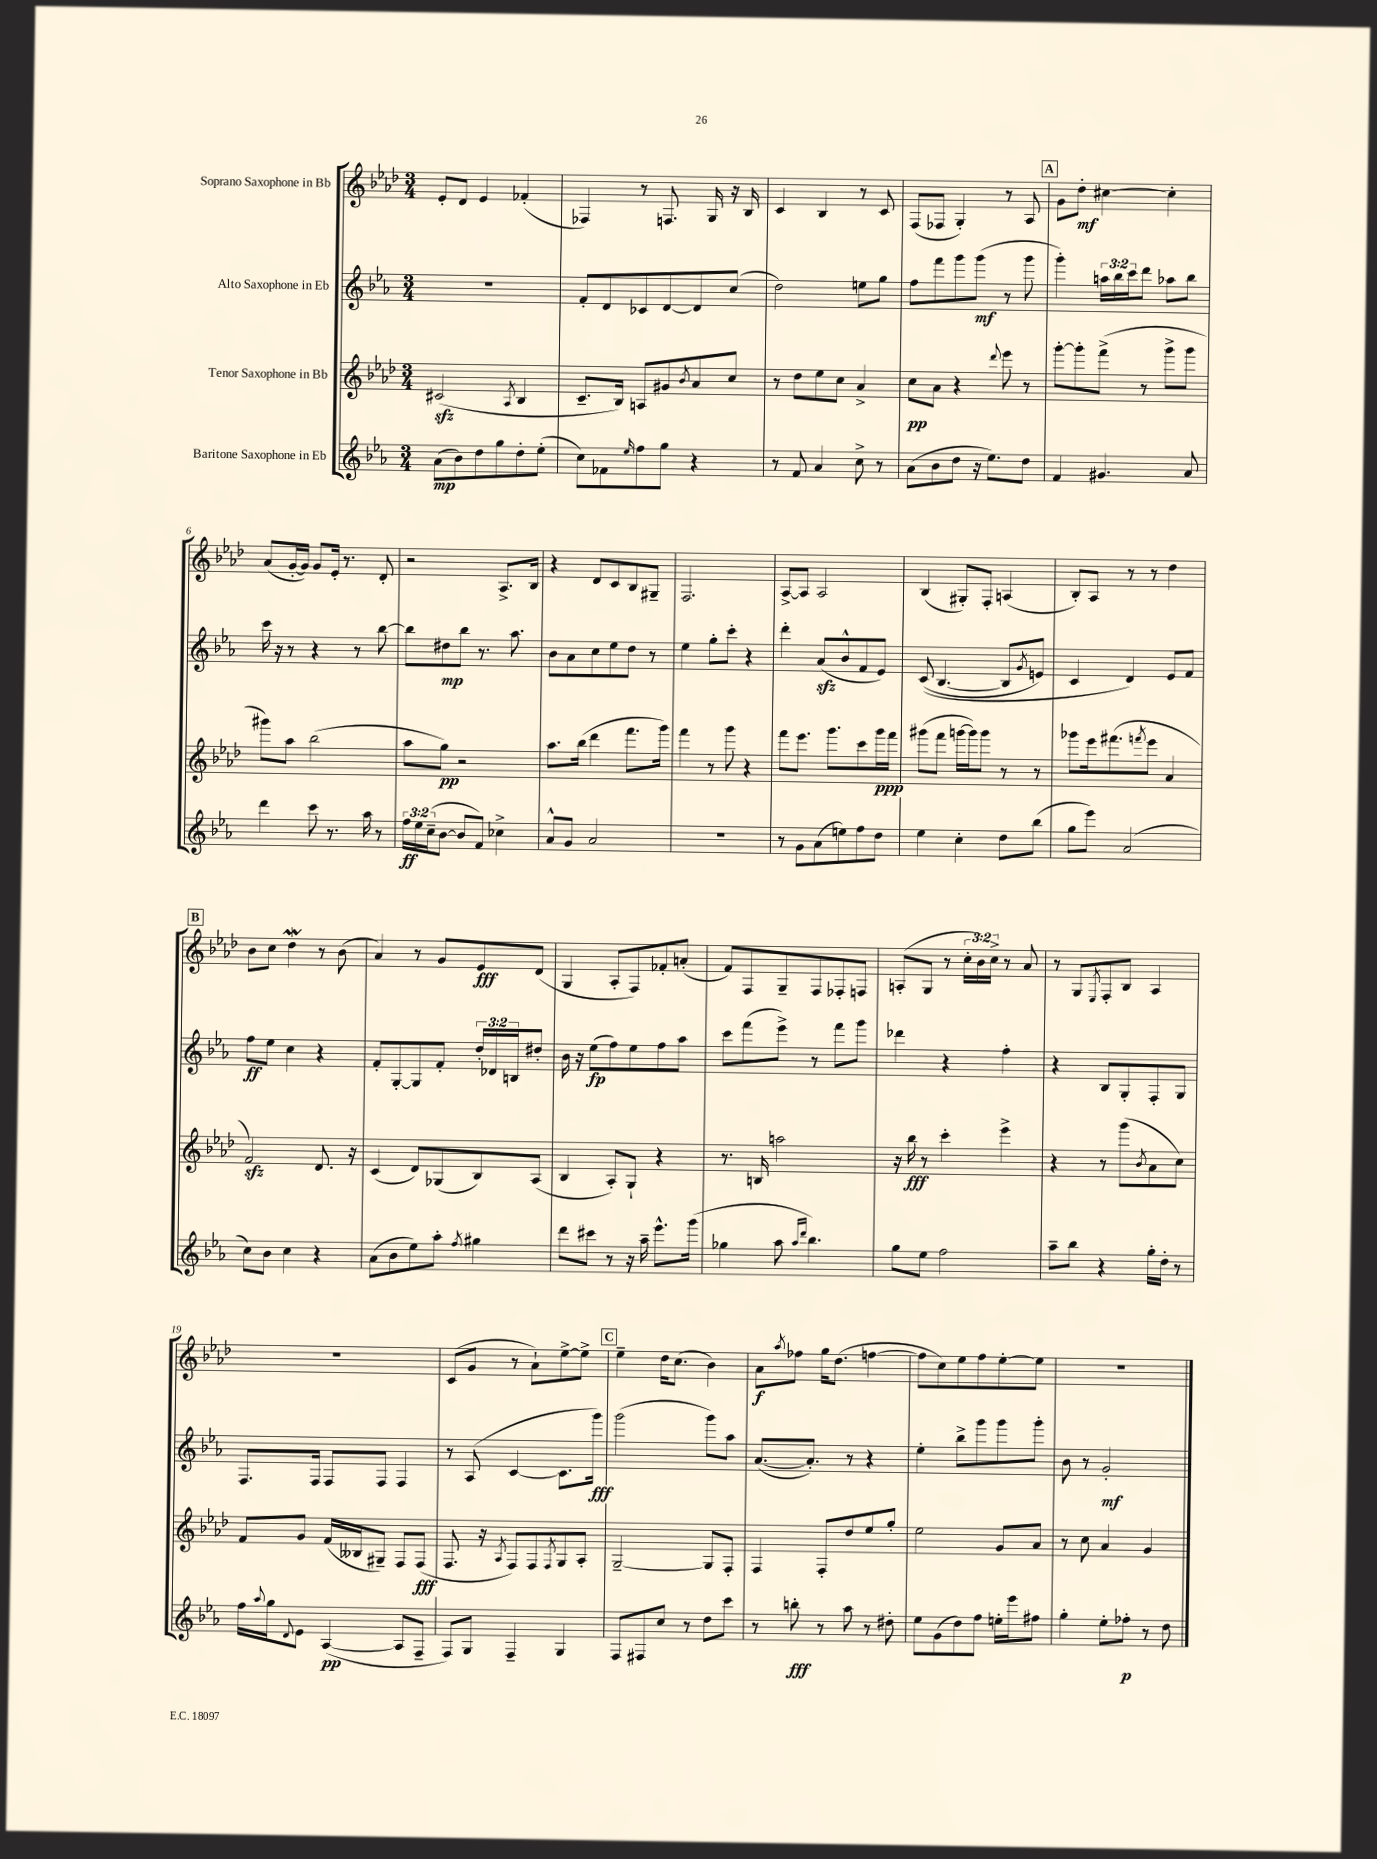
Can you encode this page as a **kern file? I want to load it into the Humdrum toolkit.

**kern	**dynam	**kern	**dynam	**kern	**dynam	**kern	**dynam
*part4	*part4	*part3	*part3	*part2	*part2	*part1	*part1
*staff4	*staff4	*staff3	*staff3	*staff2	*staff2	*staff1	*staff1
*I"Baritone Saxophone in Eb	*	*I"Tenor Saxophone in Bb	*	*I"Alto Saxophone in Eb	*	*I"Soprano Saxophone in Bb	*
*clefG2	*	*clefG2	*	*clefG2	*	*clefG2	*
*k[b-e-a-]	*	*k[b-e-a-d-]	*	*k[b-e-a-]	*	*k[b-e-a-d-]	*
*M3/4	*	*M3/4	*	*M3/4	*	*M3/4	*
=1	=1	=1	=1	=1	=1	=1	=1
(8a-\L	mp	(2c#Xzz/	.	2.r	.	8e-'/L	.
8b-\)	.	.	.	.	.	8d-/J	.
8dd\	.	.	.	.	.	4e-/	.
8gg\	.	.	.	.	.	.	.
.	.	8qA-/	.	.	.	.	.
8dd'\	.	4B-/	.	.	.	(4f-X'/	.
(8ee-'\J	.	.	.	.	.	.	.
=2	=2	=2	=2	=2	=2	=2	=2
8cc\L)	.	8.c~/L	.	8f'/L	.	4F-X/)	.
8f-X\	.	.	.	8d/	.	.	.
.	.	16B-/Jk)	.	.	.	.	.
16qqee-/	.	.	.	.	.	.	.
8ff\	.	8An/L	.	8c-X/	.	8r	.
8gg\J	.	8g#X/	.	[8d/	.	8.Fn/	.
.	.	8qb-/	.	.	.	.	.
4r	.	8a-/	.	8d/]	.	.	.
.	.	.	.	.	.	16G/	.
.	.	8cc/J	.	(8cc/J	.	16r	.
.	.	.	.	.	.	16B-/	.
=3	=3	=3	=3	=3	=3	=3	=3
8r	.	8r	.	2dd\)	.	4c/	.
8f/	.	8dd-\L	.	.	.	.	.
4a-/	.	8ee-\	.	.	.	4B-/	.
.	.	8cc\J	.	.	.	.	.
8cc^\	.	4a-^/	.	8een\L	.	8r	.
8r	.	.	.	8gg\J	.	8c/	.
=4	=4	=4	=4	=4	=4	=4	=4
(8a-\L	.	8cc\L	pp	8ff\L	.	(8F/L	.
8b-\	.	8a-\J	.	8fff\	.	8F-X/J	.
8dd\J	.	4r	.	8ggg\	.	4G'/)	.
16r	.	.	.	(8ggg\J	mf	.	.
8.ee-\L)	.	.	.	.	.	.	.
.	.	8qqddd-/	.	.	.	.	.
.	.	8eee-\	.	8r	.	8r	.
8dd\J	.	8r	.	8ggg\	.	8A-/	.
!!LO:REH:place=s1:t=A
=5	=5	=5	=5	=5	=5	=5	=5
4f/	.	[8ggg'\L	.	4ggg'\)	.	8g\L	.
.	.	8ggg'\]	.	.	.	8dd-'\J	mf
4.g#X/	.	(8fff^\J	.	24aan\LL	.	[4cc#X\	.
.	.	.	.	24bb-\	.	.	.
.	.	.	.	24ccc\J	.	.	.
.	.	8r	.	8ddd\J	.	.	.
.	.	8ggg^\L	.	8aa-X\L	.	4cc#'\]	.
8a-/	.	8ggg\J	.	8bb-\J	.	.	.
!!LO:LB:g=z
=6	=6	=6	=6	=6	=6	=6	=6
4ddd\	.	8ggg#X\L)	.	16ccc\	.	(8a-/L	.
.	.	.	.	16r	.	.	.
.	.	8aa-\J	.	8r	.	[16g'/L	.
.	.	.	.	.	.	16g/JJ])	.
8ccc\	.	(2bb-\	.	4r	.	8g/L	.
8.r	.	.	.	.	.	16e-'/Jk	.
.	.	.	.	.	.	8.r	.
.	.	.	.	8r	.	.	.
16aa-\	.	.	.	.	.	.	.
8r	.	.	.	[8bb-\	.	8d-'/	.
=7	=7	=7	=7	=7	=7	=7	=7
24ff\LL	ff	8aa-\L	.	8bb-\L]	.	2r	.
24ee-\	.	.	.	.	.	.	.
(24cc~\J	.	.	.	.	.	.	.
[8b-\J	.	8gg\J)	pp	8dd#X\	mp	.	.
8b-/L]	.	2r	.	8bb-\J	.	.	.
8f/J)	.	.	.	8.r	.	.	.
4cc-X^\	.	.	.	.	.	8.A-^/L	.
.	.	.	.	8.aa-\	.	.	.
.	.	.	.	.	.	16B-/Jk	.
=8	=8	=8	=8	=8	=8	=8	=8
8a-^^/L	.	8.aa-\L	.	8b-\L	.	4r	.
8g/J	.	.	.	8a-\	.	.	.
.	.	(16bb-\Jk	.	.	.	.	.
2a-/	.	4ddd-\	.	8cc\	.	8d-/L	.
.	.	.	.	8ee-\	.	8c/	.
.	.	8.fff\L	.	8dd\J	.	8B-/	.
.	.	.	.	8r	.	8G#X~/J	.
.	.	16ggg\Jk)	.	.	.	.	.
=9	=9	=9	=9	=9	=9	=9	=9
2.r	.	4fff\	.	4ee-\	.	2.F/	.
.	.	8r	.	8gg'\L	.	.	.
.	.	8ggg\	.	8ccc'\J	.	.	.
.	.	4r	.	4r	.	.	.
=10	=10	=10	=10	=10	=10	=10	=10
8r	.	8fff\L	.	4ddd'\	.	[8A-^/L	.
8g\L	.	8.eee-\J	.	.	.	8A-/J]	.
(8a-\	.	.	.	(8a-zz/L	.	2A-/	.
.	.	8.ggg\L	.	.	.	.	.
8een\)	.	.	.	8b-^^/	.	.	.
8ff\	.	8ccc\	.	8f/	.	.	.
8dd\J	.	16ggg\L	ppp	8e-/J)	.	.	.
.	.	16fff\JJ	.	.	.	.	.
=11	=11	=11	=11	=11	=11	=11	=11
4ee-\	.	(8ggg#X\L	.	((8c/	.	(4B-/	.
.	.	8fff\J	.	[4.B-/	.	.	.
4cc'\	.	[16gggn\LL	.	.	.	8G#X'/L)	.
.	.	16ggg\J])	.	.	.	.	.
.	.	8ggg\J	.	.	.	8F'/J	.
8dd\L	.	8r	.	8B-/L]	.	(4An/	.
.	.	.	.	8qg/	.	.	.
(8bb-\J	.	8r	.	8en/J)	.	.	.
=12	=12	=12	=12	=12	=12	=12	=12
8gg\L	.	8ggg-X\L	.	4c/	.	8B-'/L)	.
8eee-\J)	.	16eee-\k	.	.	.	8A-/J	.
.	.	(8.fff#X\	.	.	.	.	.
(2a-/	.	.	.	4d/)	.	8r	.
.	.	8qfffn/	.	.	.	.	.
.	.	8eee-\J	.	.	.	8r	.
.	.	4a-/	.	8e-/L	.	4dd-\	.
.	.	.	.	8f/J	.	.	.
!!LO:LB:g=z
!!LO:REH:place=s1:t=B
=13	=13	=13	=13	=13	=13	=13	=13
8cc\L)	.	2fzz/)	.	8ff\L	ff	8b-\L	.
8b-\J	.	.	.	8ee-\J	.	8cc\J	.
4cc\	.	.	.	4cc\	.	4dd-w\	.
4r	.	8.d-/	.	4r	.	8r	.
.	.	.	.	.	.	(8b-\	.
.	.	16r	.	.	.	.	.
=14	=14	=14	=14	=14	=14	=14	=14
(8a-\L	.	(4c/	.	8f'/L	.	4a-/)	.
8b-\	.	.	.	[8G'/	.	.	.
8ee-\)	.	8d-/L)	.	8G/]	.	8r	.
8aa-'\J	.	(8G-X/	.	8f'/J	.	8g/L	.
8qff/	.	.	.	.	.	.	.
4gg#X\	.	8B-/)	.	24dd'/LL	.	8e-/	fff
.	.	.	.	24d-X/	.	.	.
.	.	.	.	24Bn/J	.	.	.
.	.	(8A-/J	.	8dd#X'/J	.	(8d-/J	.
=15	=15	=15	=15	=15	=15	=15	=15
8ddd\L	.	4B-/	.	16b-\	.	4G/	.
.	.	.	.	16r	.	.	.
8ccc#X\J	.	.	.	(8ee-\L	fp	.	.
8r	.	8A-'/L)	.	8ff\)	.	8A-'/L	.
16r	.	8G`/J	.	8ee-\	.	8F/)	.
16aa-~\	.	.	.	.	.	.	.
8.eee-^^\L	.	4r	.	8ff\	.	8f-X'/	.
.	.	.	.	8aa-\J	.	(8an'/J	.
(16ggg\Jk	.	.	.	.	.	.	.
=16	=16	=16	=16	=16	=16	=16	=16
4gg-X\	.	8.r	.	8ccc\L	.	8f/L)	.
.	.	.	.	(8fff\	.	8F/	.
.	.	16Bn/	.	.	.	.	.
8aa-\	.	2aan\	.	8eee-^\J)	.	8G~/	.
16qqaa-/LL	.	.	.	.	.	.	.
16qqddd/JJ	.	.	.	.	.	.	.
4.bb-\)	.	.	.	8r	.	8F/	.
.	.	.	.	8fff\L	.	8F-X'/	.
.	.	.	.	8ggg\J	.	8Fn/J	.
=17	=17	=17	=17	=17	=17	=17	=17
8gg\L	.	16r	.	4ddd-X\	.	(8An'/L	.
.	.	16bb-\	fff	.	.	.	.
8ee-\J	.	8r	.	.	.	8G/J	.
2ff\	.	4ccc'\	.	4r	.	8r	.
.	.	.	.	.	.	24cc'\LL	.
.	.	.	.	.	.	24b-\)	.
.	.	.	.	.	.	24cc^\JJ	.
.	.	4eee-^\	.	4ff'\	.	8r	.
.	.	.	.	.	.	8a-/	.
=18	=18	=18	=18	=18	=18	=18	=18
8aa-~\L	.	4r	.	4r	.	8r	.
8bb-\J	.	.	.	.	.	8G/L	.
.	.	.	.	.	.	8qE-/	.
4r	.	8r	.	8B-/L	.	8F'/	.
.	.	(8ggg\L	.	8G'/	.	8B-/J	.
.	.	8qb-/	.	.	.	.	.
16gg'\LL	.	8a-\	.	8F'/	.	4A-/	.
16dd'\JJ	.	.	.	.	.	.	.
8r	.	8cc\J)	.	8G/J	.	.	.
!!LO:LB:g=z
=19	=19	=19	=19	=19	=19	=19	=19
16ff\LL	.	8f/L	.	8.F/L	.	2.r	.
8qqaa-/	.	.	.	.	.	.	.
16gg\J	.	.	.	.	.	.	.
8qqd/	.	.	.	.	.	.	.
8e-\J	.	8g/J	.	.	.	.	.
.	.	.	.	16F/Jk	.	.	.
([4A-/	pp	(16f/LL	.	8F/L	.	.	.
.	.	16B--X/J	.	.	.	.	.
.	.	8G#X~/J)	.	8F/J	.	.	.
8A-/L]	.	8F/L	.	4F/	.	.	.
8F~/J	.	(8F/J	fff	.	.	.	.
=20	=20	=20	=20	=20	=20	=20	=20
8F/L)	.	8.F/	.	8r	.	(8c/L	.
8G/J	.	.	.	(8A-/	.	8g/J	.
.	.	16r	.	.	.	.	.
.	.	8qA-/	.	.	.	.	.
4F~/	.	8F/L)	.	[4c/	.	8r	.
.	.	8F/	.	.	.	8a-`\L)	.
.	.	8qF/	.	.	.	.	.
4G/	.	8G/	.	8.c\L]	.	[8ee-^\	.
.	.	8A-'/J	.	.	.	8ee-^\J]	.
.	.	.	.	16ggg\Jk)	fff	.	.
!!LO:REH:place=s1:t=C
=21	=21	=21	=21	=21	=21	=21	=21
8F/L	.	[2G~/	.	(2ggg\	.	4ee-~\	.
8F#X/	.	.	.	.	.	.	.
8cc/J	.	.	.	.	.	16dd-\KL	.
.	.	.	.	.	.	(8.cc\J	.
8r	.	.	.	.	.	.	.
8dd\L	.	8G/L]	.	8ggg\L)	.	4b-\)	.
8ccc\J	.	8F'/J	.	8aa-\J	.	.	.
=22	=22	=22	=22	=22	=22	=22	=22
8r	.	4F/	.	([8.a-/L	.	8a-\L	f
.	.	.	.	.	.	8qaa-/	.
8bbn'\	fff	.	.	.	.	8ff-X\J	.
.	.	.	.	8.a-'/J])	.	.	.
8r	.	8F'/L	.	.	.	16gg\KL	.
.	.	.	.	.	.	(8.dd-\J	.
8aa-\	.	8dd-/	.	8r	.	.	.
8r	.	8ee-/	.	4r	.	[4ffn\	.
8dd#X'\	.	8gg'/J	.	.	.	.	.
=23	=23	=23	=23	=23	=23	=23	=23
8ee-\L	.	2ee-\	.	4ee-'\	.	8ff\L]	.
(8g\	.	.	.	.	.	8cc\)	.
8dd\)	.	.	.	8bb-^\L	.	8ee-\	.
8ff\J	.	.	.	8ggg\	.	8ff\	.
16een'\LL	.	8g/L	.	8ggg\	.	[8ee-'\	.
16eee-\J	.	.	.	.	.	.	.
8ff#X\J	.	8a-/J	.	8ggg'\J	.	8ee-\J]	.
=24	=24	=24	=24	=24	=24	=24	=24
4gg'\	.	8r	.	8b-\	.	2.r	.
.	.	8cc\	.	8r	.	.	.
8ee-'\L	.	4a-/	.	2g'/	mf	.	.
8ff-X'\J	p	.	.	.	.	.	.
8r	.	4g/	.	.	.	.	.
8dd\	.	.	.	.	.	.	.
==	==	==	==	==	==	==	==
*-	*-	*-	*-	*-	*-	*-	*-
